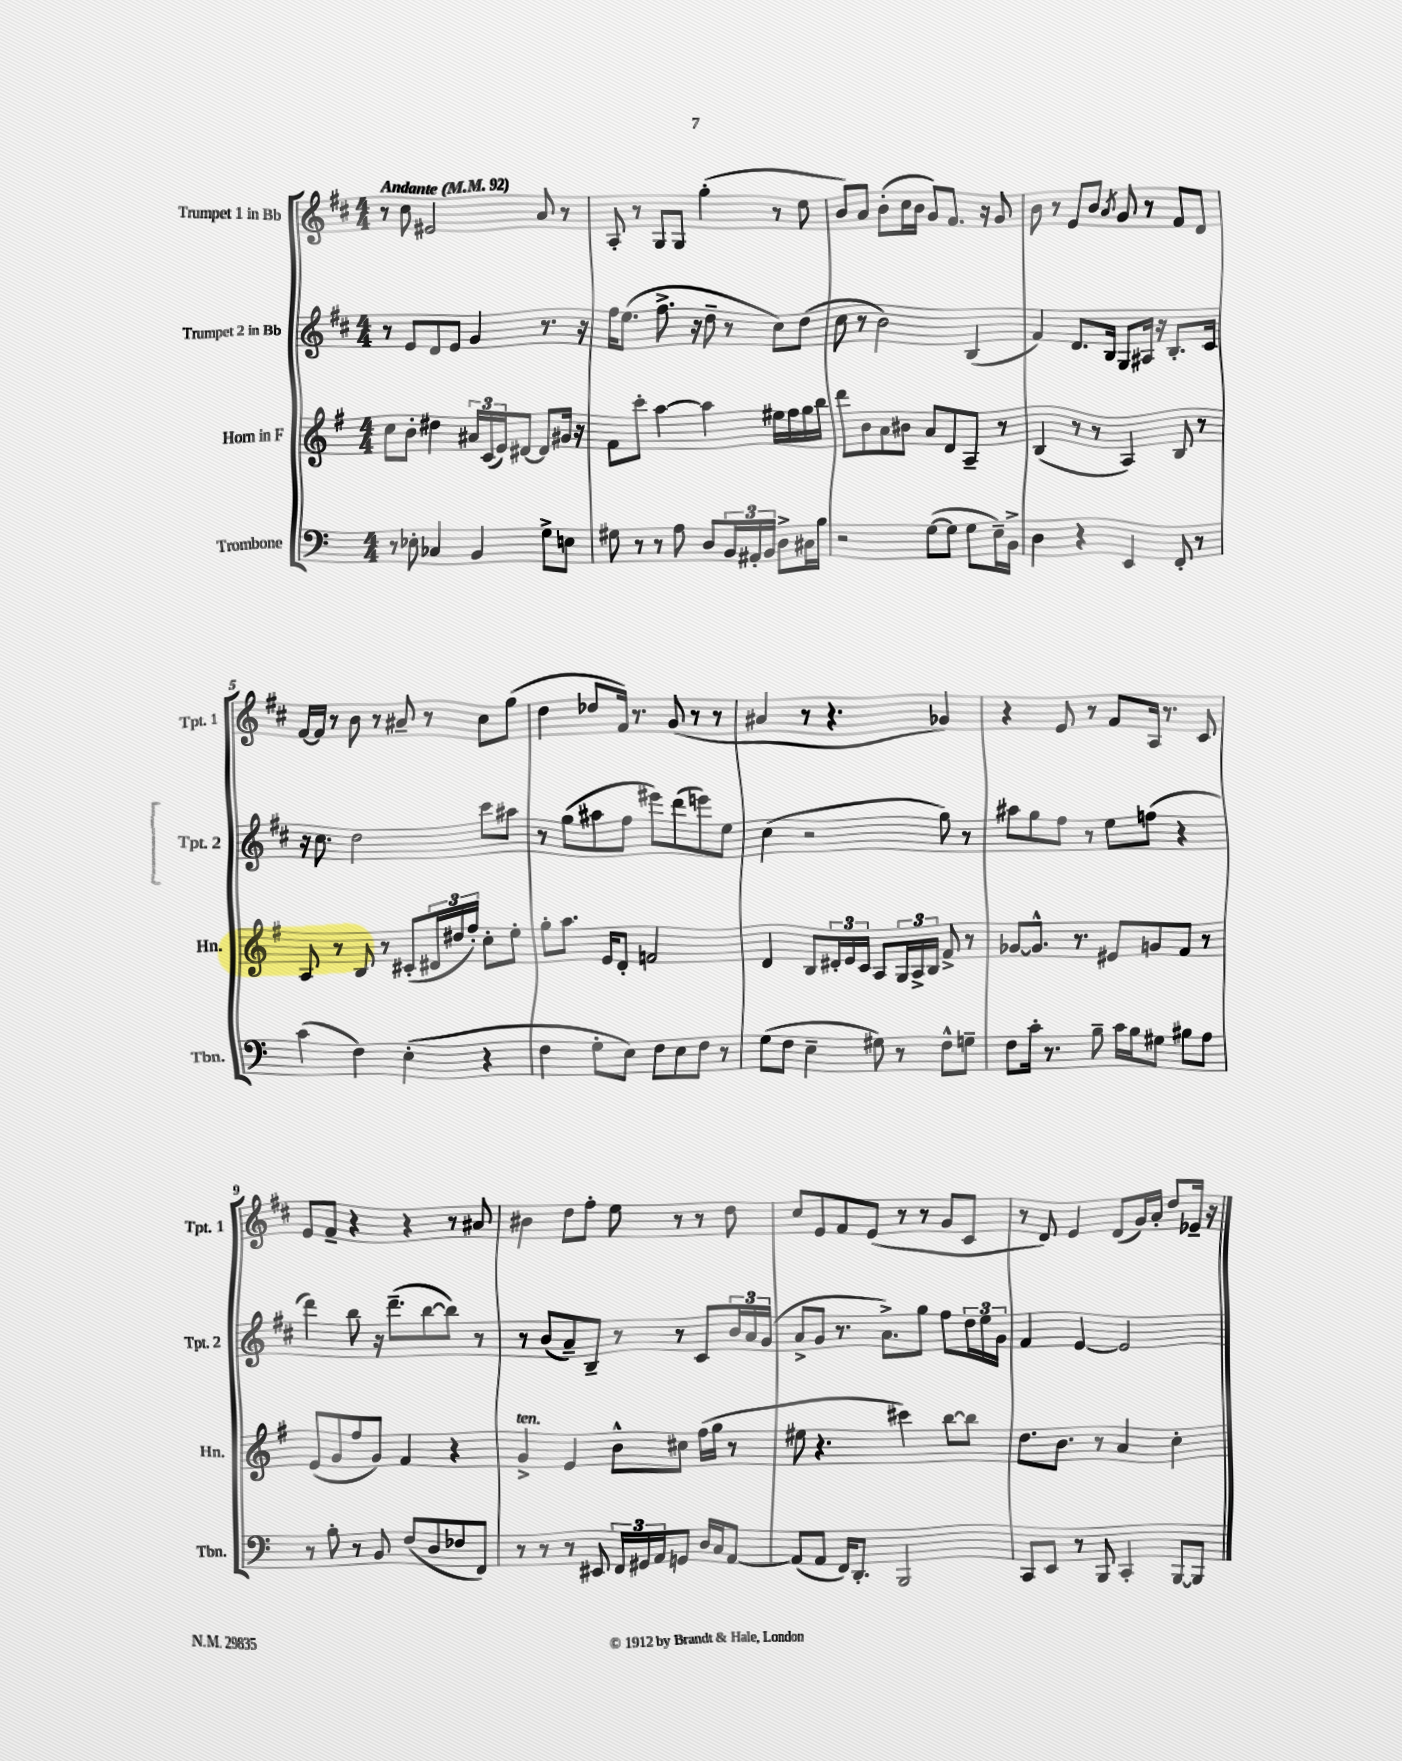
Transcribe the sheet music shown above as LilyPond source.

<<
\new StaffGroup <<
\new Staff = "s0" \with { instrumentName = "Trumpet 1 in Bb" shortInstrumentName = "Tpt. 1" } {
    \clef treble \key d \major \numericTimeSignature \time 4/4 \tempo "Andante" 4 = 92
    r8 cis''8 eis'2 a'8 r8 |
    a8-. r8 g8 g8 g''4-.( r8 e''8 |
    b'8) a'8 b'8-.( cis''16 b'16 g'8) fis'8. r16 g'8 |
    b'8 r8 e'8 b'8 \acciaccatura { a'8 } g'8 r8 fis'8 d'8 |
    fis'16~ fis'16 r8 b'8 r8 ais'8-- r8 cis''8 g''8( |
    d''4 des''8 fis'16) r8. g'8( r8 r8 |
    ais'4 r8 r4. ges'4) |
    r4 e'8 r8 fis'8 a16 r8. cis'8 |
    e'8 fis'8-- r4 r4 r8 ais'8 |
    bis'4 d''8 fis''8-. e''8 r8 r8 d''8 |
    cis''8 e'8 fis'8 e'8( r8 r8 g'8 cis'8 |
    r8 d'8) e'4 d'8( g'16) a'16-. d''8 ees'16-- r16 \bar "|." |
}
\new Staff = "s1" \with { instrumentName = "Trumpet 2 in Bb" shortInstrumentName = "Tpt. 2" } {
    \clef treble \key d \major \numericTimeSignature \time 4/4
    r8 e'8 d'8 e'8 g'4 r8. r16 |
    fis''16 e''8.( fis''8.-> r16 d''8-- r8 cis''8) d''8( |
    cis''8 r8 b'2) b4( |
    fis'4) d'8. b16 g8 ais16 r16 b8.-. cis'16 |
    r16 cis''8. d''2 cis'''8 ais''8 |
    r8 g''8( ais''8 fis''8 eis'''8) d'''8( e'''8) e''8 |
    cis''4( r2 g''8) r8 |
    ais''8 g''8 fis''8 r8 e''8 f''8( r4 |
    d'''4) b''8 r16 d'''8.--( b''8~ b''8) r8 |
    r8 b'8( a'8--) b8-- r8 r8 cis'8 \tuplet 3/2 { b'16 a'16 g'16( } |
    a'8-> g'8 r8. a'8.->) g''8 fis''8 \tuplet 3/2 { d''16 e''16 g'16 } |
    fis'4 e'4~ e'2 \bar "|." |
}
\new Staff = "s2" \with { instrumentName = "Horn in F" shortInstrumentName = "Hn." } {
    \clef treble \key g \major \numericTimeSignature \time 4/4
    c''8 b'8-. dis''4 \tuplet 3/2 { ais'16 c'16( e'16) } dis'8~ dis'8 gis'16 r16 |
    fis'8 c'''8-. a''4~ a''4 eis''16 fis''16 g''16 b''16 |
    d'''8 b'8 a'8 bis'8 a'8 d'8 a8-- r8 |
    b4( r8 r8 a4) b8 r8 |
    a8 r8 b8 r8 cis'8-.( \tuplet 3/2 { dis'16 dis''16 fis''16-.) } c''8-. e''8-. |
    g''8-. a''8. e'16 d'8-. f'2 |
    d'4 b8 \tuplet 3/2 { dis'16-. e'16 c'16 } a8 \tuplet 3/2 { g16 a16-> b16 } fis'8-> r8 |
    ges'8~ ges'8.-^ r8. eis'8 g'8 fis'8 r8 |
    e'8( g'8 fis''8 g'8) fis'4 r4 |
    g'4->^\markup { \italic "ten." } e'4 b'8-^ cis''8 fis''16( g''16 r8 |
    eis''8 r4. cis'''4) b''8~ b''8 |
    d''8. b'8. r8 a'4 c''4-. \bar "|." |
}
\new Staff = "s3" \with { instrumentName = "Trombone" shortInstrumentName = "Tbn." } {
    \clef bass \key c \major \numericTimeSignature \time 4/4
    r8 ees8-. ces4 b,4 g8-> e8 |
    gis8 r8 r8 a8 d8 \tuplet 3/2 { b,16 ais,16-. b,16 } d8-> cis16 b16 |
    r2 g8~( g8 g8 e16--) b,16-> |
    d4 r4 e,4 f,8-. r8 |
    c'4( f4) e4-.( r4 |
    f4 g8-. e8) f8 e8 f8 r8 |
    g8( f8 e4-- gis8) r8 f8-^ g8-- |
    f8 c'16-. r8. b8-- c'16 b16 gis8 bis8 a8 |
    r8 b8-. r8 b,8 f8( d8 fes8 f,8) |
    r8 r8 r8 eis,8 \tuplet 3/2 { f,16 gis,16 a,16 } g,8 d16 c16 a,8~ |
    a,8( a,8 f,16) d,8.-. b,,2 |
    c,8 e,8 r8 b,,8 c,4-. b,,8~ b,,8 \bar "|." |
}
>>
>>
